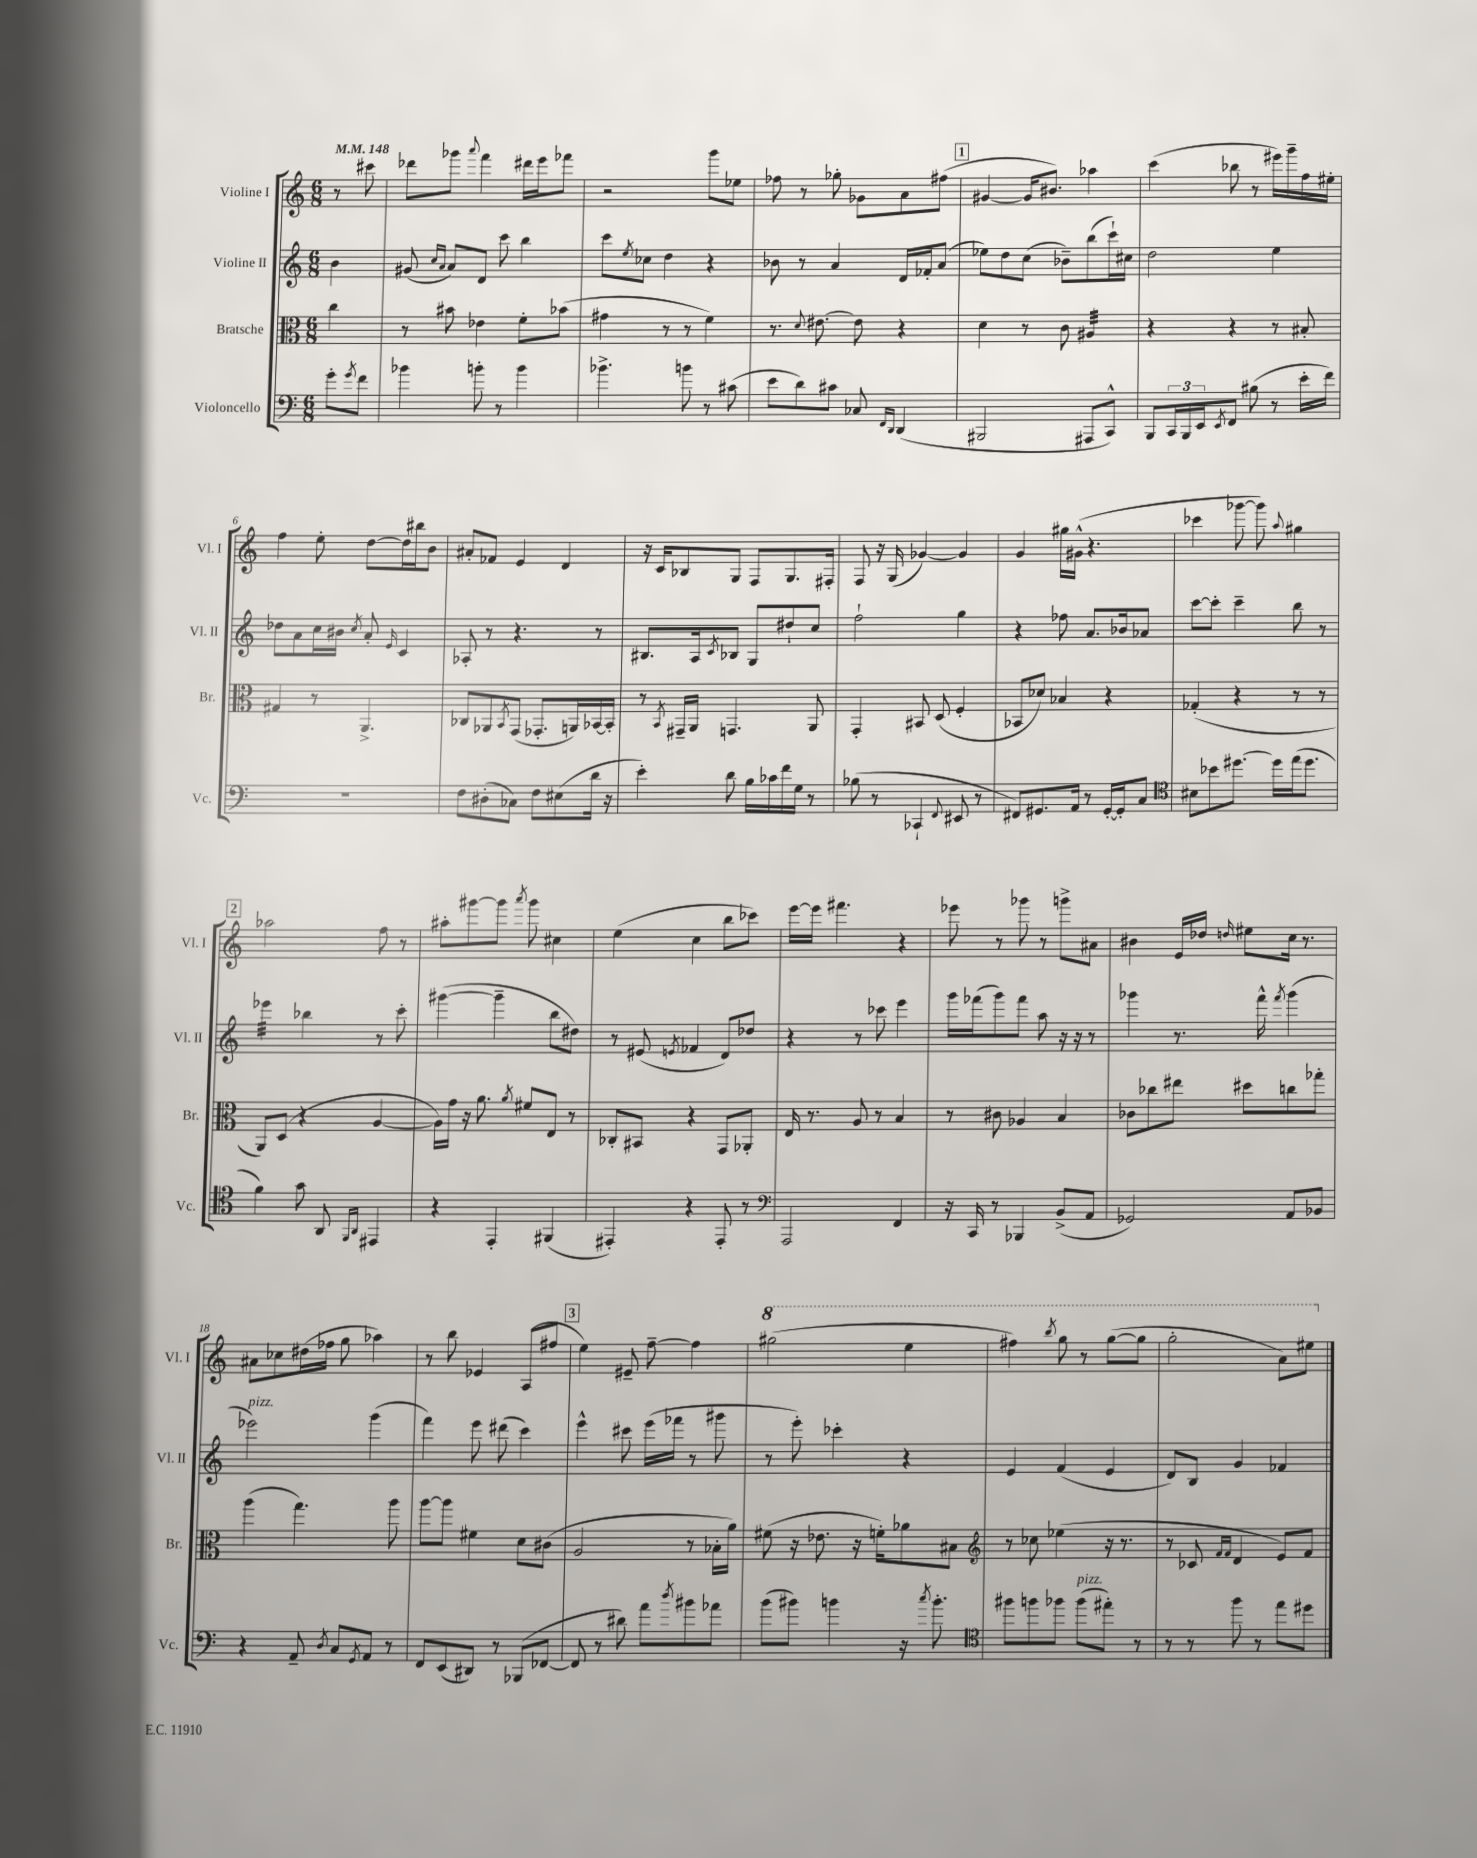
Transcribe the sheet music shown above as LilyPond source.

<<
\new StaffGroup <<
\new Staff = "s0" \with { instrumentName = "Violine I" shortInstrumentName = "Vl. I" } {
    \clef treble \key c \major \numericTimeSignature \time 6/8 \partial 4 \tempo 4 = 148
    r8 cis'''8 |
    des'''8 ges'''8 \appoggiatura { a'''8 } f'''4 dis'''16 e'''16 fes'''8 |
    r2 g'''8 ees''8 |
    fes''8 r8 ges''8-. ges'8 a'8 fis''8( |
    \mark \markup { \box "1" } gis'4~ gis'16 bis'8.) aes''4 |
    c'''4( bes''8 r8 eis'''16) g'''16-- f''16 eis''16-. |
    f''4 e''8-. d''8~ d''16 bis''16 b'8 |
    ais'8-. fes'8 e'4 d'4 |
    r16 c'16 bes8 g8 f8 g8. fis16-. |
    f8 r16 g16( ges'4~) ges'4 |
    g'4 gis''16 gis'16-^( r4. |
    ces'''4 ges'''8~ ges'''8) \appoggiatura { a''8 } gis''4 |
    \mark \markup { \box "2" } aes''2 f''8 r8 |
    ais''8-. gis'''8~ gis'''8 \acciaccatura { a'''8 } gis'''8 cis''4 |
    e''4( c''4 b''8 ces'''8) |
    e'''16~ e'''16 fis'''4. r4 |
    ees'''8 r8 ges'''8 r8 g'''8-> ais'8 |
    bis'4 e'16 des''16 \grace { d''16 } eis''8 c''16 r8. |
    ais'8 ces''8 dis''16( fes''16 g''8 aes''4) |
    r8 b''8 ees'4 a8( fis''8 |
    \mark \markup { \box "3" } e''4) eis'8-- f''8~-- f''4 |
    \ottava #1 gis'''2( e'''4 |
    fis'''4) \acciaccatura { b'''8 } g'''8 r8 g'''8~( g'''8 |
    g'''2-. a''8) eis'''8 \ottava #0 \bar "|." |
}
\new Staff = "s1" \with { instrumentName = "Violine II" shortInstrumentName = "Vl. II" } {
    \clef treble \key c \major \numericTimeSignature \time 6/8 \partial 4
    b'4 |
    gis'8( \grace { c''16 a'16 } a'8) d'8 c'''8 b''4 |
    c'''8 \acciaccatura { e''8 } ces''8 d''4 r4 |
    bes'8 r8 a'4 d'16 fes'16-. a'8( |
    \mark \markup { \box "1" } ees''8) d''8 c''8( bes'8--) b''8( c'''16-!) cis''16 |
    d''2 e''4 |
    des''8 a'8 c''16 bis'16 \acciaccatura { c''8 } a'8-. \grace { e'16 } c'4 |
    aes8-. r8 r4. r8 |
    bis8. a16 \acciaccatura { c'8 } bes8 g8 dis''8-! c''8 |
    f''2-! g''4 |
    r4 fes''8 a'8. bes'16 aes'8 |
    c'''8~ c'''8-. c'''4-- b''8 r8 |
    \mark \markup { \box "2" } ees'''4:32 bes''4 r8 c'''8-. |
    gis'''4~( gis'''4-- b''8 dis''8) |
    r8 eis'8( \acciaccatura { e'8 } fes'4 d'8) des''8 |
    r4 r8 ces'''8 e'''4 |
    g'''16 fes'''16( g'''8) fes'''8 a''8 r16 r16 r8 |
    ges'''4 r8. f'''16-^ \acciaccatura { f'''8 } ges'''4( |
    ees'''2^\markup { \italic "pizz." }) g'''4( |
    f'''4) e'''8 dis'''8( c'''4) |
    \mark \markup { \box "3" } e'''4-^ cis'''8 e'''16( fes'''16 r8 gis'''8 |
    r8 e'''8-.) ces'''4-. r4 |
    e'4 f'4( e'4 |
    d'8) b8 g'4 fes'4 \bar "|." |
}
\new Staff = "s2" \with { instrumentName = "Bratsche" shortInstrumentName = "Br." } {
    \clef alto \key c \major \numericTimeSignature \time 6/8 \partial 4
    c''4 |
    r8 bis'8 ees'4 f'8-. bes'8( |
    gis'4 r8 r8 f'4) |
    r8. \appoggiatura { d'8 } eis'8.~ eis'8 r4 |
    \mark \markup { \box "1" } d'4 r8 c'8 ais4:32 |
    r4 r4 r8 bis8-. |
    gis4 r8 a,4.-> |
    ces8 aes,8 \acciaccatura { b,8 } g,8( ges,8.-. a,16) bes,16~ bes,16-. |
    r8 \acciaccatura { b,8 } gis,16-- a,16 g,4. a,8 |
    g,4-. bis,8 d8( f4-. |
    bes,8 des'8) bes4 r4 |
    ges4-.( r4 r8 r8 |
    \mark \markup { \box "2" } a,8) d8( r4 a4~ |
    a16) g'16 r16 a'8. \acciaccatura { a'8 } fis'8 e8 r8 |
    ces8-. bis,8 r4 g,8 aes,8-. |
    e16 r8. a8 r8 b4 |
    r8 cis'8 aes4 b4 |
    ces'8 ces''8 eis''8 dis''8 c''8 ges''8-. |
    a''4( g''4.) a''8 |
    a''8~ a''8 fis'4 d'8 cis'8( |
    \mark \markup { \box "3" } a2 r8 bes16-. a'16) |
    fis'8( r16 ees'8. r16 f'16-.) aes'8 bis8 |
    \clef treble r8 ces''8 ees''4( r16 r8. |
    r8 ces'8 \grace { f'16 f'16 } d'4 e'8) f'8 \bar "|." |
}
\new Staff = "s3" \with { instrumentName = "Violoncello" shortInstrumentName = "Vc." } {
    \clef bass \key c \major \numericTimeSignature \time 6/8 \partial 4
    g'8-. \acciaccatura { g'8 } f'8 |
    bes'4 b'8-. r8 b'4 |
    bes'4.-> b'8 r8 cis'8( |
    e'8 d'8) cis'8 ces8 \grace { f,16 d,16 } d,4( |
    \mark \markup { \box "1" } bis,,2 ais,,8 c,8-^) |
    b,,8 \tuplet 3/2 { c,16 b,,16 e,16 } \acciaccatura { e,8 } f,8 bis8( r8 e'16-. f'16) |
    R2. |
    f8 dis8-.( ces8) f8 eis8( d'16 r16 |
    e'4-.) d'8 b16 ces'16 f'16 g16 r8 |
    bes8( r8 ces,4-! \appoggiatura { f,8 } eis,8 r8 |
    fis,8) gis,8. a,16 r8 gis,16~-. gis,16-. c8 |
    \clef tenor bis8 bes'8 dis''8.~ dis''16 e''16( dis''8. |
    \mark \markup { \box "2" } f'4) g'8 a,8 \grace { f,16 a,16 } eis,4 |
    r4 e,4-. fis,4( |
    eis,4-.) r4 eis,8-. r8 |
    \clef bass a,,2 f,4 |
    r16 c,16 r8 bes,,4 b,8->( a,8 |
    ges,2) a,8 bes,8 |
    r4 a,8-- \acciaccatura { d8 } c8 \acciaccatura { g,8 } a,8 r8 |
    f,8 e,8( dis,8) r8 bes,,8( fes,8~ |
    \mark \markup { \box "3" } fes,8 r8 dis'8) a'8 \acciaccatura { d''8 } bis'8 aes'8 |
    b'8( bis'8) b'4 r16 \acciaccatura { c''8 } b'8.-. |
    \clef tenor fis''8 f''8 fes''8 fes''8^\markup { \italic "pizz." }( eis''8-.) r8 |
    r8 r8 f''8 r8 e''8 dis''8 \bar "|." |
}
>>
>>
